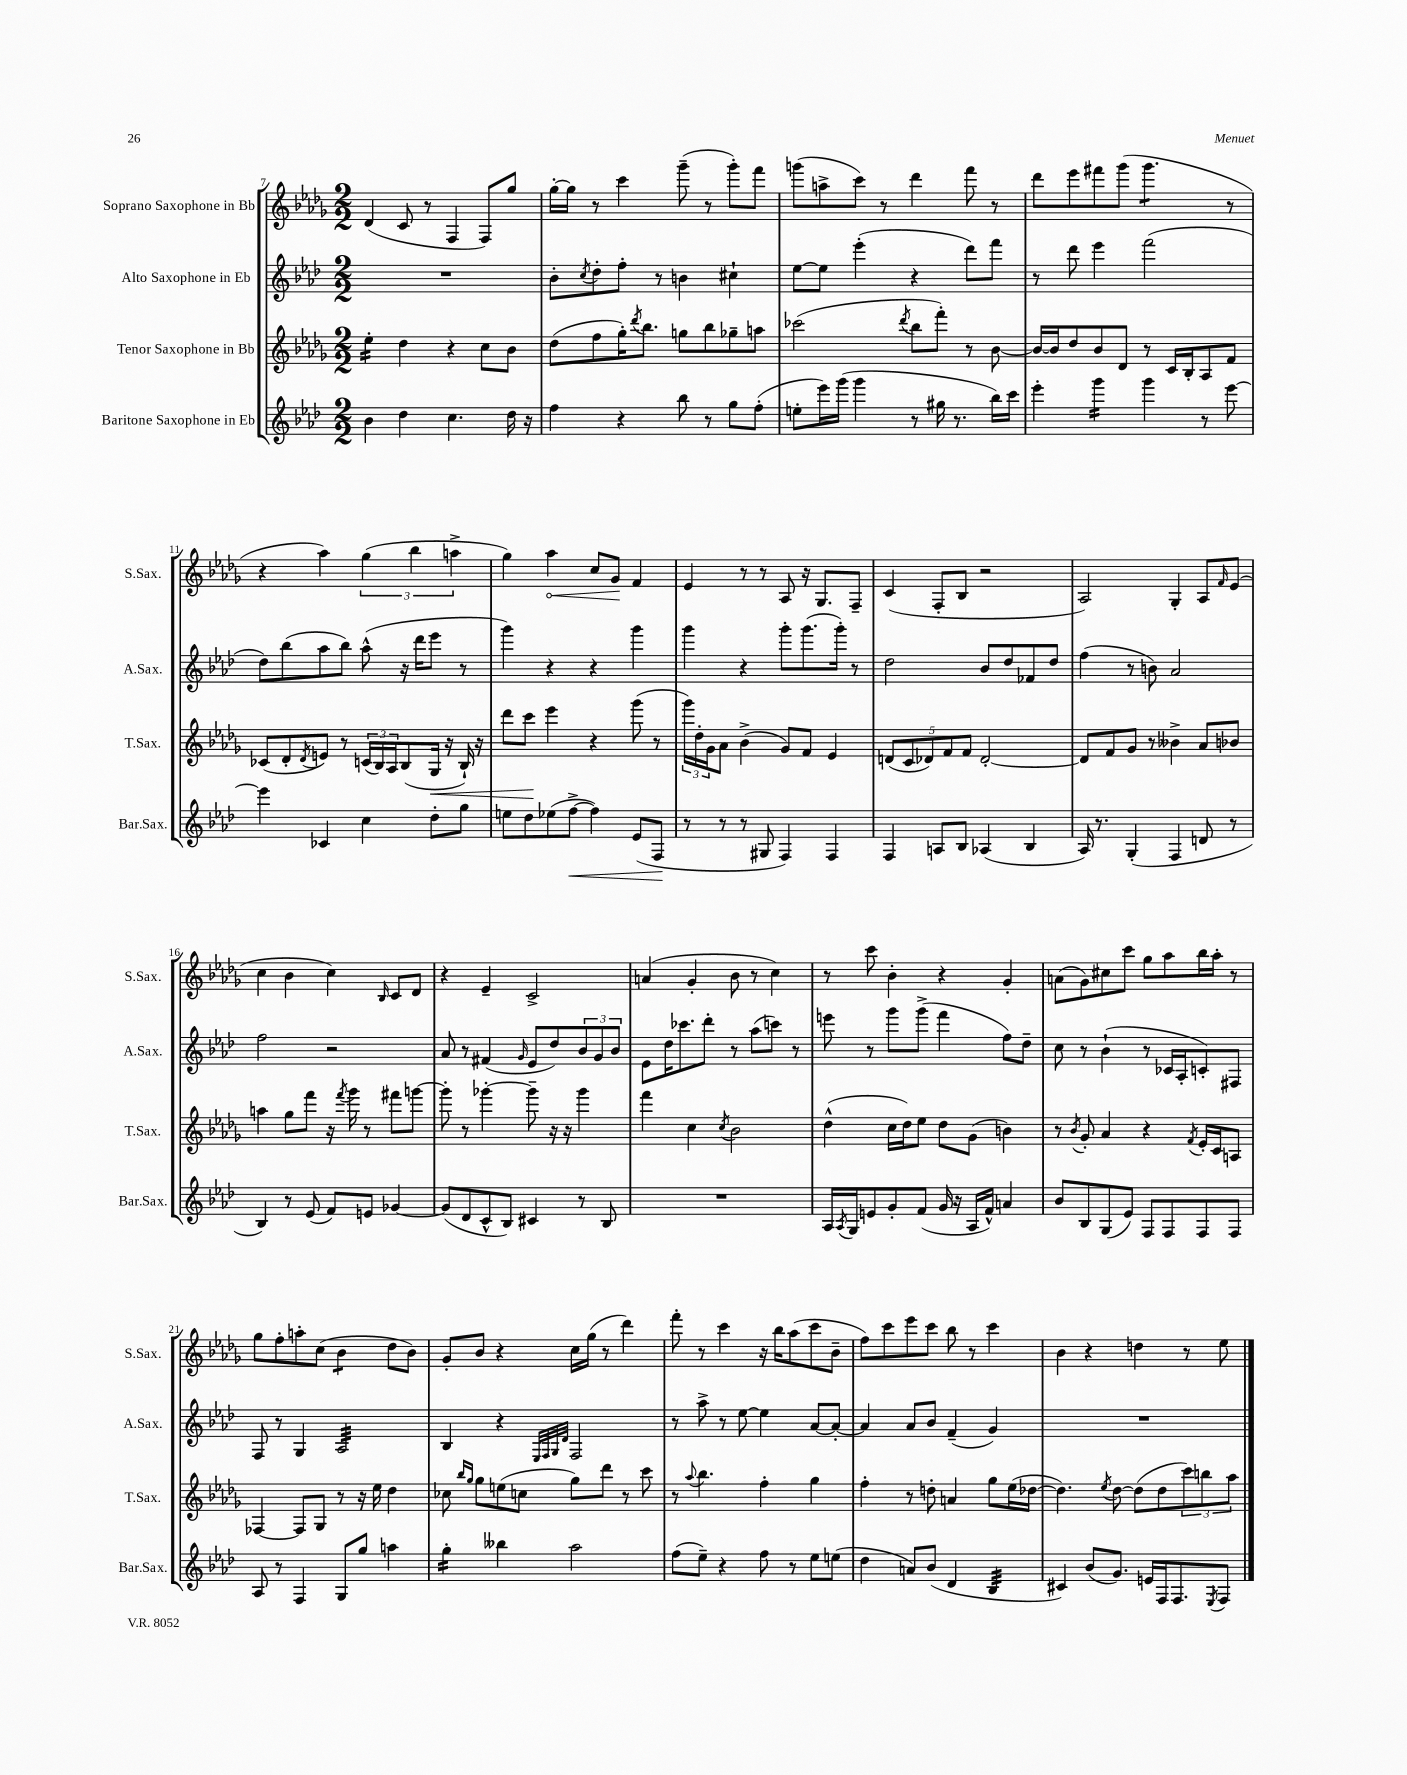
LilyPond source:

<<
\new StaffGroup <<
\new Staff = "s0" \with { instrumentName = "Soprano Saxophone in Bb" shortInstrumentName = "S.Sax." } {
    \clef treble \key des \major \numericTimeSignature \time 2/2
    des'4( c'8 r8 f4 f8) ges''8 |
    ges''16~-. ges''16 r8 c'''4 ges'''8--( r8 ges'''8-.) f'''8 |
    g'''8( a''8-> c'''8) r8 des'''4 f'''8 r8 |
    des'''8 ees'''8 fis'''8 ges'''8( ges'''4.:8 r8 |
    r4 aes''4) \tuplet 3/2 { ges''4( bes''4 a''4-> } |
    ges''4) \once \override Hairpin.circled-tip = ##t aes''4\< c''8 ges'8\! f'4 |
    ees'4 r8 r8 aes8 r16 ges8. f8-- |
    c'4( f8-. bes8 r2 |
    aes2) ges4-. aes8 \grace { f'16 } ees'8( |
    c''4 bes'4 c''4) \grace { bes16 } c'8 des'8 |
    r4 ees'4-- c'2-> |
    a'4( ges'4-. bes'8 r8 c''4) |
    r8 c'''8 bes'4-. r4 ges'4-. |
    a'8( ges'8) cis''8 c'''8 ges''8 aes''8 bes''16 aes''16-. r8 |
    ges''8 f''8-. a''8-. c''8( bes'4:8 des''8 bes'8) |
    ges'8-. bes'8 r4 c''16 ges''16( r8 des'''4) |
    f'''8-. r8 c'''4 r16 bes''16 aes''8( c'''8 bes'8-- |
    f''8) c'''8 ees'''8 c'''8 bes''8 r8 c'''4 |
    bes'4 r4 d''4 r8 ees''8 \bar "|." |
}
\new Staff = "s1" \with { instrumentName = "Alto Saxophone in Eb" shortInstrumentName = "A.Sax." } {
    \clef treble \key aes \major \numericTimeSignature \time 2/2
    R1 |
    bes'8-. \acciaccatura { c''8 } des''8-. f''8-. r8 b'4 cis''4-! |
    ees''8~ ees''8 ees'''4-.( r4 des'''8) f'''8 |
    r8 des'''8 ees'''4 f'''2( |
    des''8) bes''8( aes''8 bes''8) aes''8-^( r16 des'''16 ees'''8 r8 |
    g'''4) r4 r4 g'''4 |
    g'''4 r4 g'''8-. g'''8.( g'''16-.) r8 |
    des''2 bes'8 des''8 fes'8 des''8 |
    f''4( r8 b'8) aes'2 |
    f''2 r2 |
    aes'8 r8 fis'4( \grace { g'16 } ees'8 des''8) \tuplet 3/2 { bes'8 g'8 bes'8 } |
    ees'8 des''16 ces'''8. des'''8-. r8 aes''8( c'''8) r8 |
    e'''8 r8 g'''8 g'''8->( f'''4 f''8) des''8-- |
    c''8 r8 bes'4-!( r8 ces'16 aes16-. c'8-.) fis8 |
    f8 r8 g4 aes2:32 |
    bes4 r4 \grace { ees32 f32 g32 des'32 } f2 |
    r8 aes''8-> r8 ees''8~ ees''4 aes'8~ aes'8~-. |
    aes'4 aes'8 bes'8 f'4--( g'4) |
    R1 \bar "|." |
}
\new Staff = "s2" \with { instrumentName = "Tenor Saxophone in Bb" shortInstrumentName = "T.Sax." } {
    \clef treble \key des \major \numericTimeSignature \time 2/2
    ees''4:16-. des''4 r4 c''8 bes'8 |
    des''8( f''8 ges''16-.) \acciaccatura { des'''8 } bes''8. g''8 bes''8 ges''8-- a''8 |
    ces'''2( \acciaccatura { des'''8 } bes''8 f'''8-.) r8 bes'8~ |
    bes'16~ bes'16 des''8 bes'8 des'8 r8 c'16 bes16-. aes8 f'8 |
    ces'8( des'8-. \acciaccatura { des'8 } e'8) r8 \tuplet 3/2 { c'16( bes16) aes16 } bes8( ges16\< r16 bes16-!) r16 |
    des'''8 c'''8\! ees'''4 r4 ges'''8( r8 |
    \tuplet 3/2 { ges'''16) des''16-. ges'16 } aes'8 bes'4->( ges'8) f'8 ees'4 |
    \tuplet 5/4 { d'8( c'8 des'8) f'8 f'8 } des'2~-. |
    des'8 f'8 ges'8 r8 beses'4-> aes'8 bes'8 |
    a''4 ges''8 f'''8 r16 \acciaccatura { f'''8 } ges'''16 r8 fis'''8 g'''8~ |
    g'''8-. r8 ges'''4~-. ges'''8-- r16 r16 ges'''4 |
    f'''4 c''4 \acciaccatura { c''8 } bes'2 |
    des''4-^( c''16 des''16) ees''8 des''8 ges'8( b'4) |
    r8 \acciaccatura { bes'8 } ges'8-. aes'4 r4 \acciaccatura { f'8 } ees'16-. c'16 a8 |
    fes4~ fes8 ges8 r8 r16 ees''16 des''4 |
    ces''8 \grace { bes''16 ges''16 } ges''8 e''8( c''8 ges''8) des'''8 r8 c'''8 |
    r8 \appoggiatura { aes''8 } bes''4. f''4-. ges''4 |
    f''4-. r8 d''8-. a'4 ges''8 ees''16( des''16~ |
    des''4.) \acciaccatura { ees''8 } des''8~ des''8( des''8 \tuplet 3/2 { c'''8) b''8 aes''8 } \bar "|." |
}
\new Staff = "s3" \with { instrumentName = "Baritone Saxophone in Eb" shortInstrumentName = "Bar.Sax." } {
    \clef treble \key aes \major \numericTimeSignature \time 2/2
    bes'4 des''4 c''4. des''16 r16 |
    f''4 r4 bes''8 r8 g''8 f''8-.( |
    e''8-. ees'''16) g'''16( g'''4 r8 gis''16 r8. bes''16) c'''16 |
    ees'''4-. g'''4:16 g'''4 r8 ees'''8~ |
    ees'''4 ces'4 c''4 des''8-. g''8 |
    e''8 des''8 ees''8( f''8~->\< f''4) ees'8( f8\! |
    r8 r8 r8 gis8 f4) f4 |
    f4 a8 bes8 aes4( bes4 |
    aes16) r8. g4-.( f4 d'8 r8 |
    bes4) r8 ees'8( f'8) e'8 ges'4~ |
    ges'8( des'8 c'8-^ bes8) cis'4 r8 bes8 |
    R1 |
    aes16 \acciaccatura { aes8 } g16 e'8 g'8-. f'8( g'16 r16 aes16 f'16-^) a'4 |
    bes'8 bes8 g8( ees'8) f8 f8 f8 f8 |
    aes8 r8 f4 g8 g''8 a''4 |
    g''4:16-. beses''4 aes''2 |
    f''8( ees''8--) r4 f''8 r8 ees''8 e''8( |
    des''4 a'8) bes'8( des'4 bes4:32 |
    cis'4) bes'8( g'8.) e'16 f16 f8. \acciaccatura { ees8 } f8 \bar "|." |
}
>>
>>
\layout { \context { \Score currentBarNumber = #7 } }
